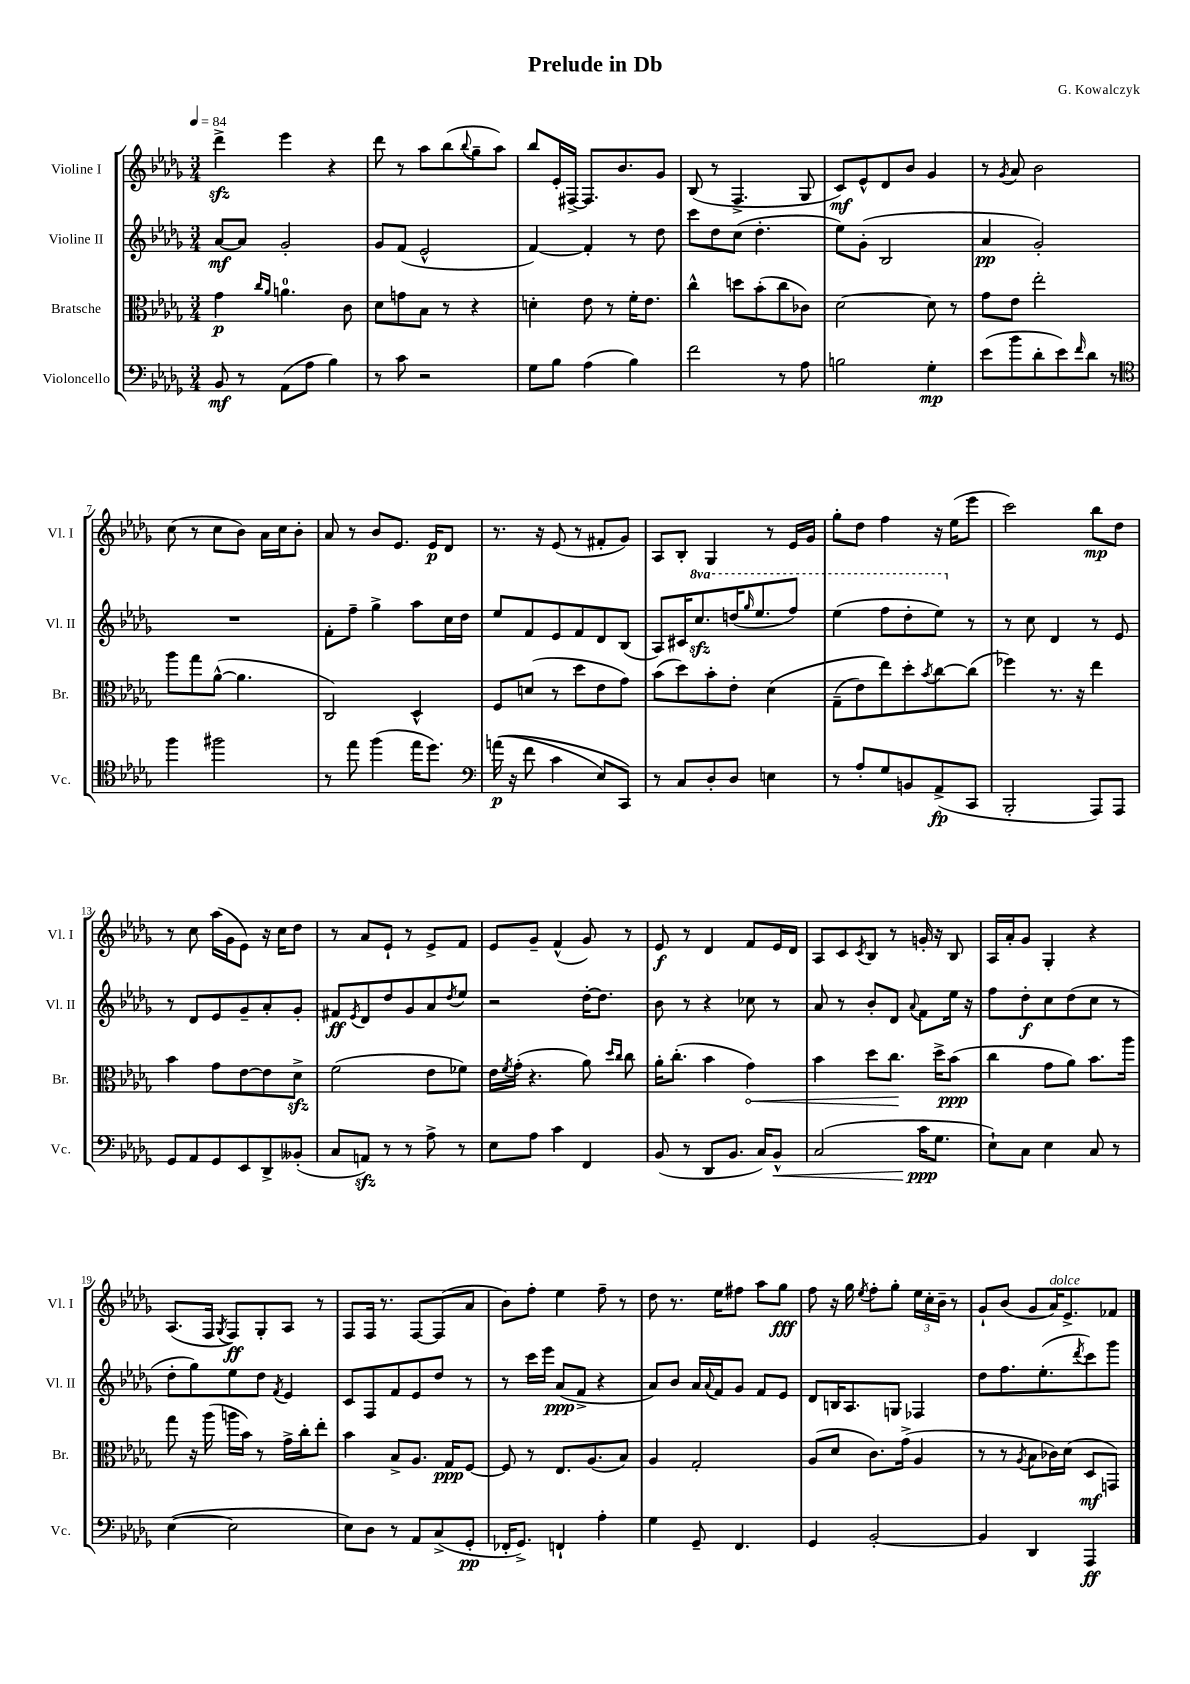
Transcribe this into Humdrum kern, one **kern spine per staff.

**kern	**kern	**kern	**kern
*staff4	*staff3	*staff2	*staff1
*clefF4	*clefC3	*clefG2	*clefG2
*k[b-e-a-d-g-]	*k[b-e-a-d-g-]	*k[b-e-a-d-g-]	*k[b-e-a-d-g-]
*M3/4	*M3/4	*M3/4	*M3/4
*MM84	*MM84	*MM84	*MM84
8BB-	4g-	[8a-	4ddd-^
8r	.	8a-]	.
.	16qqcc	.	.
.	16qqa-	.	.
(8AA-	4.a	2g-'	4eee-
8A-	.	.	.
4B-)	.	.	4r
.	8c	.	.
=	=	=	=
8r	8d-	8g-	8ddd-
8c	8g	(8f	8r
2r	8B-	2e-^^	8aa-
.	8r	.	(8bb-
.	.	.	8qqbb-
.	4r	.	8gg-~
.	.	.	8aa-)
=	=	=	=
8G-	4d'	[4f)	8bb-
8B-	.	.	16e-'
.	.	.	[16F#^
(4A-	8e-	4f']	8.F#]
.	8r	.	.
.	.	.	8.b-
4B-)	16f'	8r	.
.	8.e-	.	.
.	.	8dd-	8g-
=	=	=	=
2f	4cc^^	8ccc	(8B-
.	.	8dd-	8r
.	8dd	(8cc	4.F^
.	(8b-'	4.dd-'	.
8r	8cc	.	.
8A-	8c-)	.	8G-
=	=	=	=
2B	[2d-	8ee-)	8c)
.	.	(8g-'	8e-^^
.	.	2B-	8d-
.	.	.	8b-
4G-'	8d-]	.	4g-
.	8r	.	.
=	=	=	=
(8e-	8g-	4a-	8r
.	.	.	8qg-
8b-	8e-	.	8a-
8d-'	2ee-'	2g-')	2b-
8e-)	.	.	.
16qqf	.	.	.
8d-	.	.	.
8r	.	.	.
=	=	=	=
*clefC4	*	*	*
4ff	8aa-	2.r	(8cc
.	8gg-	.	8r
2ff#	([8a-^^	.	8cc
.	4.a-]	.	8b-)
.	.	.	16a-
.	.	.	16cc
.	.	.	8b-'
=	=	=	=
8r	2C)	8f'	8a-
8ee-	.	8ff~	8r
(4ff	.	4gg-^	8b-
.	.	.	8.e-
16ee-	4D-^^	8aa-	.
8.dd-)	.	.	16e-
.	.	16cc	8d-
.	.	16dd-	.
=	=	=	=
*clefF4	*	*	*
&((16a	8F	8ee-	8.r
16r	.	.	.
8f	(8d	8f	.
.	.	.	16r
4c	8r	8e-	(8e-
.	8dd-	8f	8r
8E-)	8e-	8d-	8f#'
8CC&)	8g-)	(8B-	8g-)
=	=	=	=
8r	(8b-	8A-)	8A-
8C	8dd-)	16c#	8B-'
.	.	8.ccc	.
8D-'	8b-'	.	4G-
8D-	8e-'	(16ddd	.
.	.	16qqggg-	.
.	.	8.eee-	.
4E	&(4d-	.	8r
.	.	8fff)	16e-
.	.	.	16g-
=	=	=	=
8r	(8G-~	(4eee-	8gg-'
8A-'	8e-)	.	8dd-
8G-	8ee-&)	8fff	4ff
8BB	8dd-'	8ddd-'	.
.	8qb-	.	.
(8AA-^	[8cc	8eee-)	16r
.	.	.	(16ee-
8CC	(8cc]	8r	8eee-
=	=	=	=
2BBB-'	4ff-)	8r	2ccc)
.	.	8cc	.
.	8.r	4d-	.
.	16r	.	.
8AAA-)	4ee-	8r	8bb-
8AAA-	.	8e-	8dd-
=	=	=	=
8GG-	4b-	8r	8r
8AA-	.	8d-	8cc
8GG-	8g-	8e-	(16aa-
.	.	.	16g-
8EE-	[8e-	8g-~	8e-)
8DD-^	8e-]	8a-'	16r
.	.	.	16cc
(8BB--'	8d-^	8g-'	8dd-
=	=	=	=
8C	(2f	8f#	8r
.	.	8qe-	.
8AA)	.	8d-	8a-
8r	.	8dd-	8e-`
8r	.	8g-	8r
8A-^	8e-	8a-	8e-^
.	.	8qdd-	.
8r	8f-)	8ee-	8f
=	=	=	=
8E-	16e-	2r	8e-
.	8qf	.	.
.	(16g-'	.	.
8A-	4.r	.	8g-~
4c	.	.	(4f^^
4FF	8a-)	[16dd-'	8g-)
.	.	8.dd-]	.
.	16qqdd-	.	.
.	16qqcc	.	.
.	8cc	.	8r
=	=	=	=
(8BB-	16a-'	8b-	8e-
.	(8.cc'	.	.
8r	.	8r	8r
8DD-	4b-	4r	4d-
8.BB-	.	.	.
.	4g-)	8cc-	8f
16C)	.	.	.
8BB-^^	.	8r	16e-
.	.	.	16d-
=	=	=	=
(2C	4b-	8a-	8A-
.	.	8r	8c
.	.	.	8qc
.	8dd-	8b-'	8B-
.	8.cc	8d-	8r
.	.	8qqa-	.
16c	.	8f	16g'
8.G-	16dd-^	.	16r
.	(8b-	16ee-	8B-
.	.	16r	.
=	=	=	=
8E-`)	4cc	8ff	16A-
.	.	.	16a-'
8C	.	8dd-'	8g-
4E-	8g-	8cc	4G-'
.	8a-)	(8dd-	.
8C	8.b-	8cc	4r
8r	.	8r	.
.	16aa-	.	.
=	=	=	=
([4E-	8gg-	8dd-'	(8.A-
.	16r	8gg-)	.
.	(16aa-	.	16F
.	.	.	8qG-
2E-]	16aa	8ee-	8F)
.	16b-)	.	.
.	8r	8dd-	8G-'
.	.	8qf	.
.	16g-^	4e-	8A-
.	16cc'	.	.
.	8ee-'	.	8r
=	=	=	=
8E-)	4b-	8c	8F
8D-	.	8F	16F
.	.	.	8.r
8r	8B-^	8f	.
8AA-	8.A-	8e-	[8F
(8C^	.	8dd-	(8F]
.	16G-	.	.
8GG-'	[8F	8r	8a-
=	=	=	=
16FF-'	8F]	8r	8b-)
8.GG-^)	.	.	.
.	8r	16ccc	8ff'
.	.	16eee-	.
4FF`	8.E-	(8a-	4ee-
.	.	8f^	.
.	(8.A-	.	.
4A-'	.	4r	8ff~
.	8B-)	.	8r
=	=	=	=
4G-	4A-	8a-)	8dd-
.	.	8b-	8.r
8GG-~	2G-'	16a-	.
.	.	8qqa-	.
.	.	16f	16ee-
4.FF	.	8g-	8ff#
.	.	8f	8aa-
.	.	8e-	8gg-
=	=	=	=
4GG-	(8A-	8d-	8ff
.	8d-	16B	16r
.	.	8.A-	16gg-
.	.	.	8qee-
[2BB-'	8.c)	.	8ff'
.	.	8G	8gg-'
.	(16g-^	.	.
.	4A-	4F-	24ee-
.	.	.	24cc'
.	.	.	24b-~
.	.	.	8r
=	=	=	=
4BB-]	8r	8dd-	8g-`
.	8r	8.ff	(8b-
.	8qA-	.	.
4DD-	8B-	.	8g-
.	.	(8.ee-'	.
.	16c-)	.	16a-)
.	(16d-	.	8.e-^
.	.	8qddd-	.
4AAA-	8D-	8ccc)	.
.	8GG)	8ggg-	8f-
==	==	==	==
*-	*-	*-	*-
